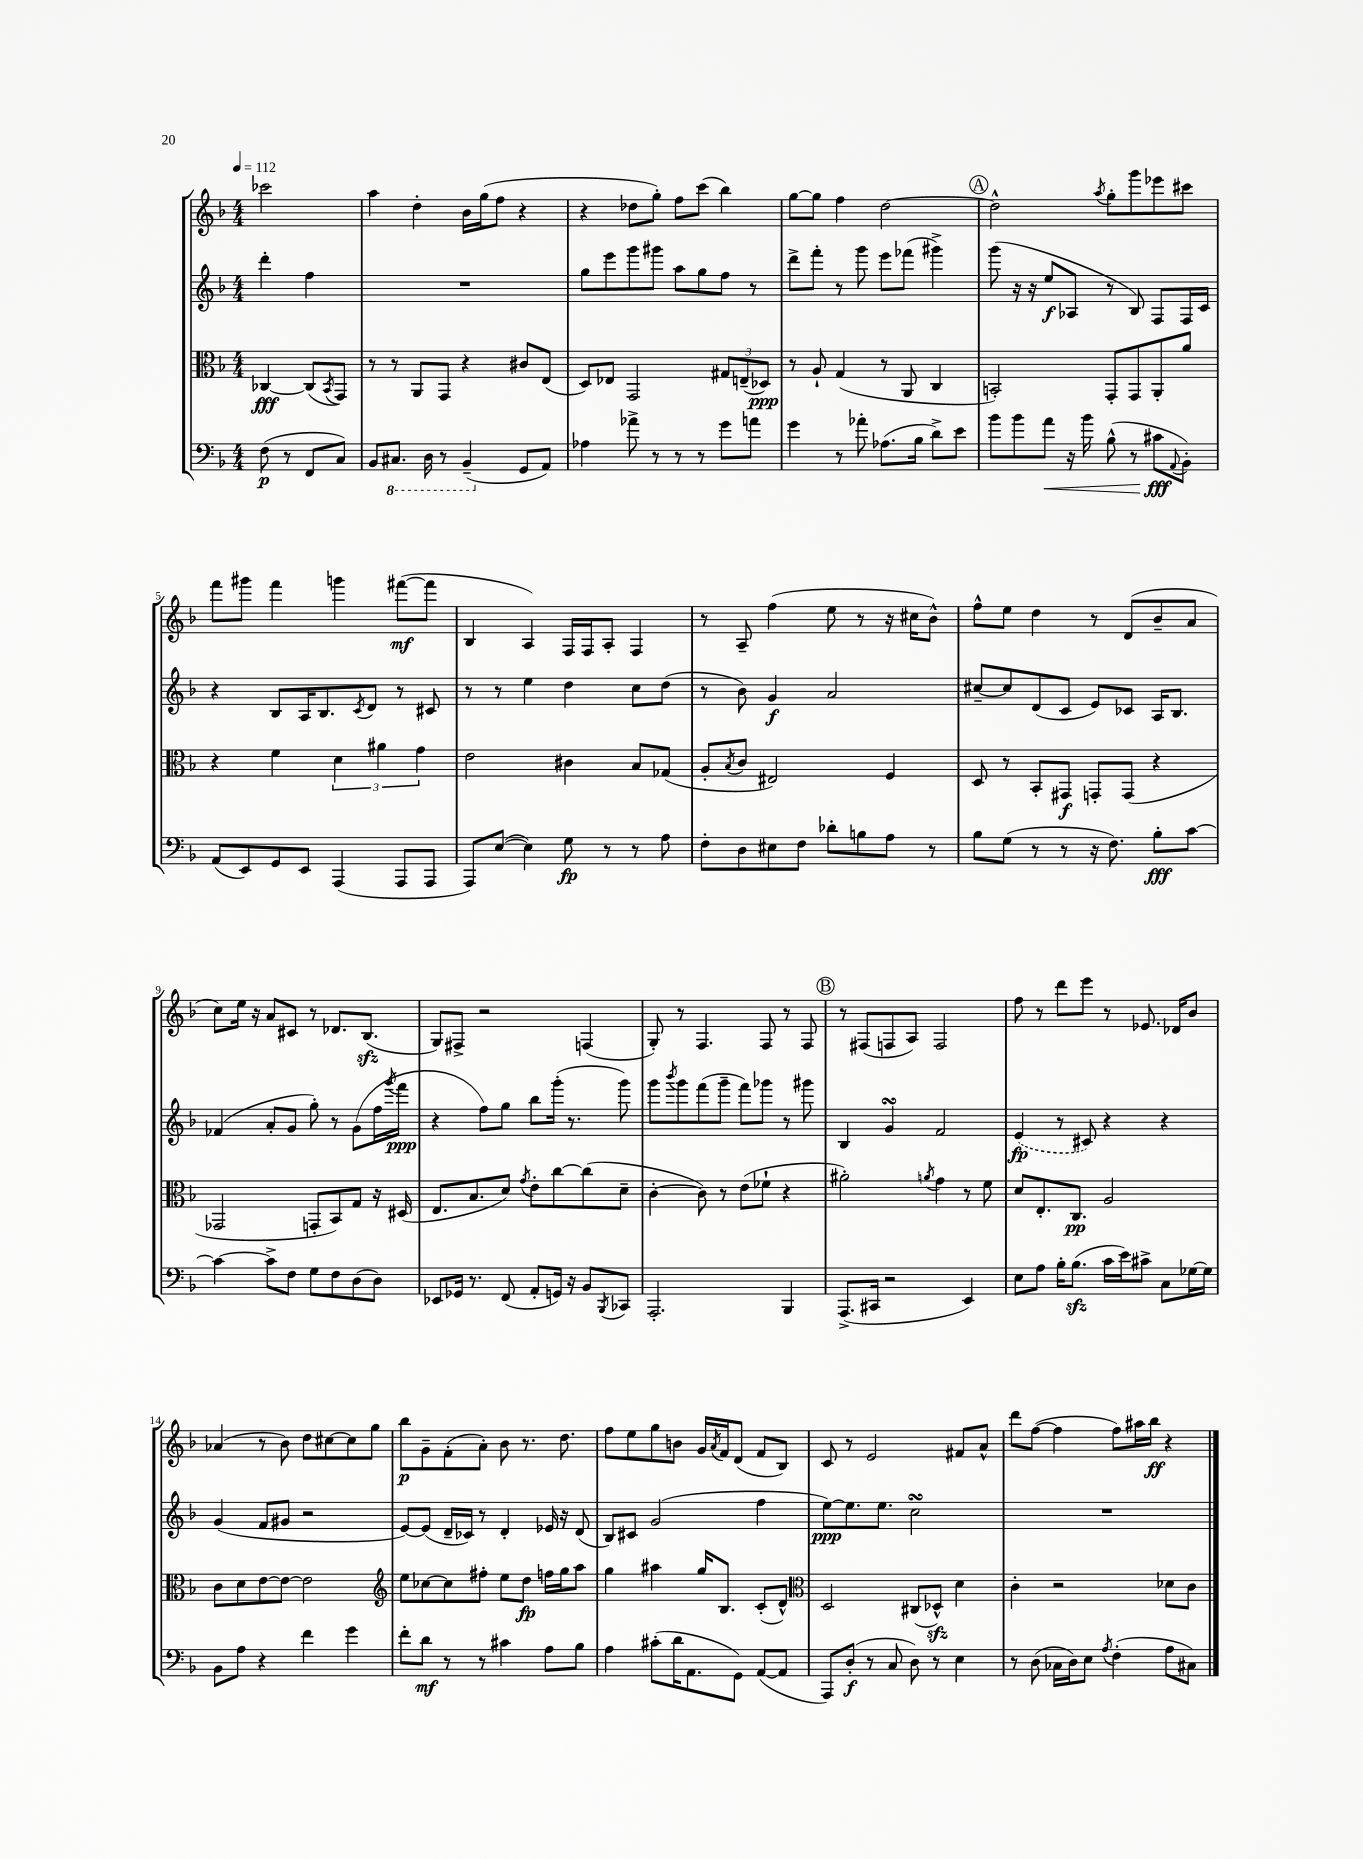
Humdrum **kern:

**kern	**dynam	**kern	**dynam	**kern	**dynam	**kern	**dynam
*part4	*part4	*part3	*part3	*part2	*part2	*part1	*part1
*staff4	*staff4	*staff3	*staff3	*staff2	*staff2	*staff1	*staff1
*clefF4	*	*clefC3	*	*clefG2	*	*clefG2	*
*k[b-]	*	*k[b-]	*	*k[b-]	*	*k[b-]	*
*M4/4	*	*M4/4	*	*M4/4	*	*M4/4	*
*MM112	*	*MM112	*	*MM112	*	*MM112	*
=	=	=	=	=	=	=	=
(8F\	p	[4C-X/	fff	4ddd'\	.	2ccc-X\	.
8r	.	.	.	.	.	.	.
8FF/L	.	(8C-/L]	.	4ff\	.	.	.
.	.	8qBB-/	.	.	.	.	.
8C/J)	.	8GG/J)	.	.	.	.	.
=1	=1	=1	=1	=1	=1	=1	=1
8BB-/L	.	8r	.	1r	.	4aa\	.
*8ba	*	*	*	*	*	*	*
8.CC#X/J	.	8r	.	.	.	.	.
.	.	8AA/L	.	.	.	4dd'\	.
16DD\	.	.	.	.	.	.	.
8r	.	8GG/J	.	.	.	.	.
(4BBB-~/	.	4r	.	.	.	16b-\LL	.
.	.	.	.	.	.	(16gg\J	.
.	.	.	.	.	.	8ff\J	.
*X8ba	*	*	*	*	*	*	*
8GG/L	.	8c#X/L	.	.	.	4r	.
8AA/J)	.	(8E/J	.	.	.	.	.
=2	=2	=2	=2	=2	=2	=2	=2
4A-X\	.	8D/L)	.	8gg\L	.	4r	.
.	.	8E-X/J	.	8eee\	.	.	.
8a-X^\	.	2GG/	.	8ggg\	.	8dd-X\L	.
8r	.	.	.	8ggg#X\J	.	8gg'\J)	.
8r	.	.	.	8aa\L	.	8ff\L	.
8r	.	.	.	8gg\	.	(8ccc\J	.
8g\L	.	12G#X/L	.	8ff\J	.	4bb-\)	.
.	.	(12En~/	.	.	.	.	.
8an\J	.	.	.	8r	.	.	.
.	.	12D-X/J)	ppp	.	.	.	.
=3	=3	=3	=3	=3	=3	=3	=3
4g\	.	8r	.	8ddd^\L	.	[8gg\L	.
.	.	8A`/	.	8fff'\J	.	8gg\J]	.
8r	.	(4G/	.	8r	.	4ff\	.
8a-X'\	.	.	.	8ggg\	.	.	.
(8.A-X\L	.	8r	.	8eee\L	.	[2dd\	.
.	.	8AA/	.	(8fff-X\J	.	.	.
16B-\Jk	.	.	.	.	.	.	.
8d^\L)	.	4C/	.	4ggg#X^\)	.	.	.
8e\J	.	.	.	.	.	.	.
!!LO:REH:place=s1:t=A
=4	=4	=4	=4	=4	=4	=4	=4
8b-\L	.	2BBn'/)	.	(8ggg\	.	2dd^^\]	.
8b-\	.	.	.	16r	.	.	.
.	.	.	.	16r	.	.	.
!	!LO:HP:b	!	!	!	!	!	!
8a\J	<	.	.	8ee/L	f	.	.
16r	.	.	.	8A-X/J	.	.	.
16b-\	.	.	.	.	.	.	.
.	.	.	.	.	.	8qaa/	.
(8B-^^\	.	8GG'/L	.	8r	.	8gg'\L	.
8r	.	8GG/	.	8B-/)	.	8ggg\	.
8c#X\L	fff	8AA'/	.	8F/L	.	8eee-X\	.
8qqAA/	.	.	.	.	.	.	.
8BB-'\J)	[	8a/J	.	16F/L	.	8ccc#X\J	.
.	.	.	.	16c/JJ	.	.	.
!!LO:LB:g=z
=5	=5	=5	=5	=5	=5	=5	=5
(8AA/L	.	4r	.	4r	.	8fff\L	.
8EE/)	.	.	.	.	.	8ggg#X\J	.
8GG/	.	4f\	.	8B-/L	.	4fff\	.
8EE/J	.	.	.	16A/K	.	.	.
.	.	.	.	8.B-/	.	.	.
(4AAA/	.	6d\	.	.	.	4gggn\	.
.	.	.	.	8qc/	.	.	.
.	.	.	.	8d/J	.	.	.
.	.	6a#X\	.	.	.	.	.
8AAA/L	.	.	.	8r	.	([8fff#X\L	mf
.	.	6g\	.	.	.	.	.
8AAA/J	.	.	.	8c#X/	.	8fff#\J]	.
=6	=6	=6	=6	=6	=6	=6	=6
8AAA/L)	.	2e\	.	8r	.	4B-/	.
([8E/J	.	.	.	8r	.	.	.
4E\])	.	.	.	4ee\	.	4A/)	.
8G\	fp	4c#X\	.	4dd\	.	16F/LL	.
.	.	.	.	.	.	16F/J	.
8r	.	.	.	.	.	8A'/J	.
8r	.	8B-/L	.	8cc\L	.	4F/	.
8A\	.	(8G-X/J	.	(8dd\J	.	.	.
=7	=7	=7	=7	=7	=7	=7	=7
8F'\L	.	8A'/L	.	8r	.	8r	.
.	.	8qB-/	.	.	.	.	.
8D\	.	8c/J	.	8b-\)	.	8A~/	.
8E#X\	.	2E#X/)	.	4g/	f	(4ff\	.
8F\J	.	.	.	.	.	.	.
8d-X'\L	.	.	.	2a/	.	8ee\	.
8Bn\	.	.	.	.	.	8r	.
8A\J	.	4F/	.	.	.	16r	.
.	.	.	.	.	.	16cc#X\KL	.
8r	.	.	.	.	.	8b-^^\J)	.
=8	=8	=8	=8	=8	=8	=8	=8
8B-\L	.	8D/	.	[8cc#X~/L	.	8ff^^\L	.
(8G\J	.	8r	.	8cc#/]	.	8ee\J	.
8r	.	8BB-'/L	.	(8d/	.	4dd\	.
8r	.	8GG#X/J	f	8c/J	.	.	.
16r	.	8GGn'/L	.	8e/L)	.	8r	.
8.F\)	.	.	.	.	.	.	.
.	.	(8GG/J	.	8c-X/J	.	(8d/L	.
8B-'\L	fff	4r	.	16A/KL	.	8b-~/	.
.	.	.	.	8.B-/J	.	.	.
[8c\J	.	.	.	.	.	8a/J	.
!!LO:LB:g=z
=9	=9	=9	=9	=9	=9	=9	=9
4c\_	.	2GG-X/	.	(4f-X/	.	8cc\L)	.
.	.	.	.	.	.	16ee\Jk	.
.	.	.	.	.	.	16r	.
8c^\L]	.	.	.	8a'/L	.	8a/L	.
8F\J	.	.	.	8g/J	.	8c#X/J	.
8G\L	.	8GGn'/L	.	8gg'\)	.	8r	.
8F\	.	8BB-/)	.	8r	.	8.d-X/L	.
(8D\	.	8G/J	.	(8g\L	.	.	.
.	.	.	.	.	.	(8.B-zz/J	.
8D\J)	.	16r	.	16ff\L	.	.	.
.	.	.	.	8qggg/	.	.	.
.	.	(16D#X/	.	16fff\JJ	ppp	.	.
=10	=10	=10	=10	=10	=10	=10	=10
8EE-X/L	.	8.E/L	.	4r	.	8G/L)	.
16GG-X/Jk	.	.	.	.	.	8F#X^/J	.
8.r	.	8.B-/	.	.	.	.	.
.	.	.	.	8ff\L)	.	2r	.
(8FF/	.	8d/J)	.	8gg\J	.	.	.
.	.	8qg/	.	.	.	.	.
8AA'/L	.	8e'\L	.	8bb-\L	.	.	.
16GGn/Jk)	.	[8cc\	.	(16ggg'\Jk	.	.	.
16r	.	.	.	8.r	.	.	.
8BB-/L	.	(8cc\]	.	.	.	(4Fn/	.
8qBBB-/	.	.	.	.	.	.	.
8CC-X/J	.	8d~\J	.	8ggg\)	.	.	.
=11	=11	=11	=11	=11	=11	=11	=11
2.AAA'/	.	[4c'\	.	8ggg\L	.	8G'/)	.
.	.	.	.	8qbbb-/	.	.	.
.	.	.	.	8ggg\	.	8r	.
.	.	8c\])	.	(8fff\	.	4.F/	.
.	.	8r	.	8ggg~\J	.	.	.
.	.	(8e\L	.	8fff\L)	.	.	.
.	.	8f-X`\J	.	8ggg-X\J	.	8F/	.
4BBB-/	.	4r	.	8r	.	8r	.
.	.	.	.	8ggg#X\	.	8F/	.
!!LO:REH:place=s1:t=B
=12	=12	=12	=12	=12	=12	=12	=12
(8.AAA^/L	.	2a#X'\)	.	4B-/	.	8r	.
.	.	.	.	.	.	(8F#X/L	.
16CC#X/Jk	.	.	.	.	.	.	.
2r	.	.	.	4gsSSS/	.	8Fn/	.
.	.	.	.	.	.	8A/J)	.
.	.	8qan/	.	.	.	.	.
.	.	4g\	.	2f/	.	2F/	.
4EE/)	.	8r	.	.	.	.	.
.	.	8f\	.	.	.	.	.
=13	=13	=13	=13	=13	=13	=13	=13
8E\L	.	8d/L	.	(4e/	fp	8ff\	.
8A\J	.	8.E'/	.	.	.	8r	.
16B-'\KL	.	.	.	8r	.	8ddd\L	.
(8.B-zz\J	.	8.C/J	pp	.	.	.	.
.	.	.	.	8c#X/)	.	8eee\J	.
16c\LL	.	2A/	.	4r	.	8r	.
16e\J)	.	.	.	.	.	.	.
8c#X^\J	.	.	.	.	.	8.e-X/	.
8C\L	.	.	.	4r	.	.	.
.	.	.	.	.	.	16d-X/KL	.
[16G-X\L	.	.	.	.	.	8b-/J	.
16G-\JJ]	.	.	.	.	.	.	.
!!LO:LB:g=z
=14	=14	=14	=14	=14	=14	=14	=14
8BB-\L	.	8c\L	.	(4g/	.	(4a-X/	.
8A\J	.	8d\	.	.	.	.	.
4r	.	[8e\	.	8f/L	.	8r	.
.	.	8e\J_	.	8g#X/J	.	8b-\)	.
4f\	.	2e\]	.	2r	.	8dd\L	.
.	.	.	.	.	.	[8cc#X\	.
4g\	.	.	.	.	.	8cc#\]	.
.	.	.	.	.	.	8gg\J	.
=15	=15	=15	=15	=15	=15	=15	=15
*	*	*clefG2	*	*	*	*	*
8f'\L	.	8ee\L	.	[8e/L)	.	8bb-\L	p
8d\J	mf	[8cc-X\	.	(8e/J]	.	8g~\	.
8r	.	8cc-\]	.	16d~/LL	.	(8f'\	.
.	.	.	.	16c-X/JJ)	.	.	.
8r	.	8ff#X'\J	.	8r	.	8a'\J)	.
4c#X\	.	8ee\L	.	4d'/	.	8b-\	.
.	.	8dd\J	fp	.	.	8.r	.
8A\L	.	16ffn\LL	.	16e-X/	.	.	.
.	.	16gg\J	.	16r	.	8.dd\	.
8B-\J	.	8aa\J	.	(8d/	.	.	.
=16	=16	=16	=16	=16	=16	=16	=16
4A\	.	4gg\	.	8B-/L)	.	8ff\L	.
.	.	.	.	8c#X/J	.	8ee\	.
(8c#X'\L	.	4aa#X\	.	(2g/	.	8gg\	.
16d\K	.	.	.	.	.	8bn\J	.
8.AA\	.	.	.	.	.	.	.
.	.	16gg/KL	.	.	.	16g/LL	.
.	.	.	.	.	.	8qa/	.
.	.	8.B-/J	.	.	.	16f/J	.
8GG\J)	.	.	.	.	.	(8d/J	.
([8AA/L	.	(8c'/L	.	4ff\	.	8f/L	.
8AA/J]	.	8d^^/J)	.	.	.	8B-/J)	.
=17	=17	=17	=17	=17	=17	=17	=17
*	*	*clefC3	*	*	*	*	*
8AAA/L)	.	2D/	.	[8ee\L)	ppp	8c/	.
(8D'/J	f	.	.	8.ee\]	.	8r	.
8r	.	.	.	.	.	2e/	.
.	.	.	.	8.ee\J	.	.	.
8C/	.	.	.	.	.	.	.
8D\)	.	(8C#X/L	.	2ccsSSS\	.	.	.
8r	.	8D-Xzz^^/J)	.	.	.	.	.
4E\	.	4d\	.	.	.	8f#X/L	.
.	.	.	.	.	.	8a^^/J	.
=18	=18	=18	=18	=18	=18	=18	=18
8r	.	4c'\	.	1r	.	8ddd\L	.
(8D\	.	.	.	.	.	([8ff\J	.
16C-X\LL	.	2r	.	.	.	4ff\]	.
16D\J)	.	.	.	.	.	.	.
8E\J	.	.	.	.	.	.	.
8qA/	.	.	.	.	.	.	.
(4F'\	.	.	.	.	.	8ff\L)	.
.	.	.	.	.	.	16aa#X\L	.
.	.	.	.	.	.	16bb-\JJ	ff
8A\L	.	8d-X\L	.	.	.	4r	.
8C#X\J)	.	8c\J	.	.	.	.	.
==	==	==	==	==	==	==	==
*-	*-	*-	*-	*-	*-	*-	*-
